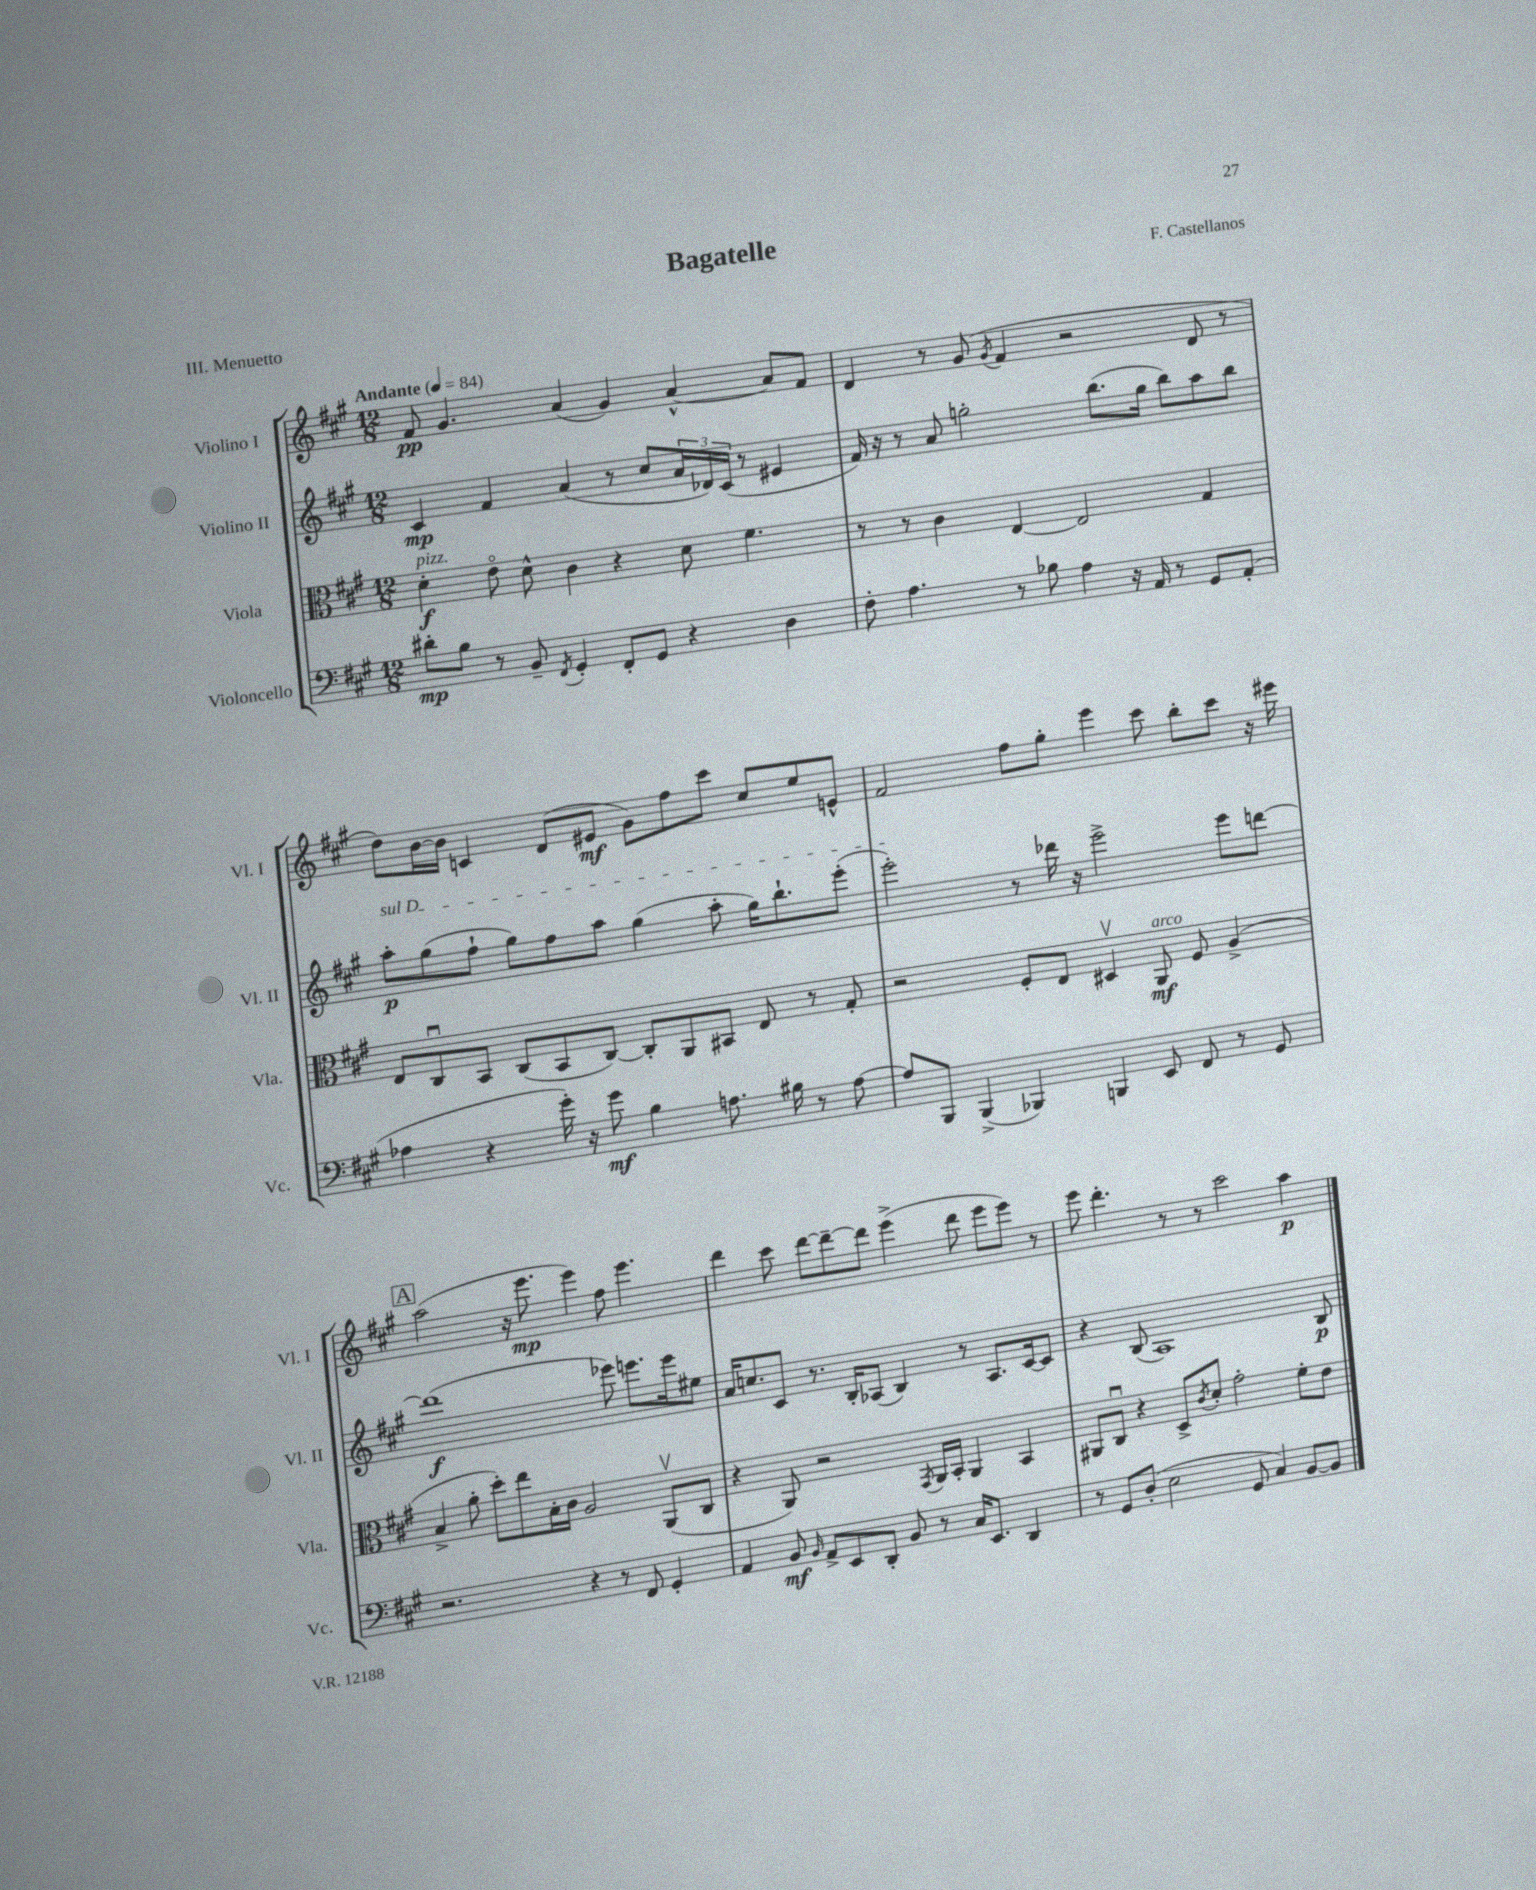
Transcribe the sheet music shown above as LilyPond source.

\header { title = "Bagatelle" composer = "F. Castellanos" piece = "III. Menuetto" }
<<
\new StaffGroup <<
\new Staff = "s0" \with { instrumentName = "Violino I" shortInstrumentName = "Vl. I" } {
    \clef treble \key a \major \numericTimeSignature \time 12/8 \tempo "Andante" 4 = 84
    fis'8\pp gis'4. a'4( gis'4) a'4~-^ a'8 fis'8 |
    d'4 r8 gis'8( \acciaccatura { gis'8 } fis'4 r2 d'8 r8 |
    d''8) b'16~ b'16 c'4 d'8( eis'8\mf gis'8) fis''8 cis'''8 cis''8 e''8 e'8-^ |
    fis'2 fis''8 gis''8-. e'''4 cis'''8 b''8-. cis'''8 r16 eis'''16 |
    \mark \markup { \box "A" } a''2( r16 e'''8.\mp e'''4) fis''8 e'''4. |
    d'''4 cis'''8 d'''8~ d'''8~-- d'''8 e'''4->( d'''8 e'''8 e'''8) r8 |
    e'''8 d'''4.-. r8 r8 cis'''2 a''4\p \bar "|." |
}
\new Staff = "s1" \with { instrumentName = "Violino II" shortInstrumentName = "Vl. II" } {
    \clef treble \key a \major \numericTimeSignature \time 12/8
    cis'4\mp fis'4 a'4( r8 cis''8 \tuplet 3/2 { a'16 des'16) cis'16( } r8 eis'4 |
    fis'16) r16 r8 a'8 g''2-. b''8.( g''16 b''8) a''8 b''8 |
    \once \override TextSpanner.bound-details.left.text = \markup { \italic "sul D" } a''8-.\p\startTextSpan gis''8( fis''8-! gis''8) fis''8 a''8 gis''4( a''8-. gis''16) b''8.-! e'''8-.( |
    e'''2-.\stopTextSpan) r8 des'''16 r16 e'''2-> e'''8 d'''8~ |
    \mark \markup { \box "A" } d'''1\f( ees'''8) e'''8. e'''16 eis''8 |
    a'16 c''8. cis'8 r8. b16-. aes8( b4) r8 aes8. cis'16~ cis'8 |
    r4 b8( a1) b8\p \bar "|." |
}
\new Staff = "s2" \with { instrumentName = "Viola" shortInstrumentName = "Vla." } {
    \clef alto \key a \major \numericTimeSignature \time 12/8
    d'4-.\f^\markup { \italic "pizz." } e'8\flageolet d'8-^ cis'4 r4 d'8 fis'4. |
    r8 r8 cis'4 e4~ e2 gis4 |
    e8 cis8\downbow b,8 cis8( b,8 cis8~) cis8-. a,8 bis,8 e8 r8 gis8-. |
    r2 fis8-. e8 dis4\upbow a,8\mf^\markup { \italic "arco" } fis8 a4->( |
    \mark \markup { \box "A" } b4-> a'8-. d''8-.) e''8 b16-. cis'16 a2 a,8\upbow( cis8 |
    r4 a,8) r2 \acciaccatura { gis,8 } a,16 b,16-. a,4 b,4 |
    ais,8 cis8\downbow r4 d8-> \acciaccatura { cis'8 } d'8-. gis'2-. fis'8-. e'8 \bar "|." |
}
\new Staff = "s3" \with { instrumentName = "Violoncello" shortInstrumentName = "Vc." } {
    \clef bass \key a \major \numericTimeSignature \time 12/8
    dis'8-.\mp b8 r8 b,8-- \acciaccatura { fis,8 } gis,4-. fis,8-. gis,8 r4 d4 |
    fis8-. a4. r8 bes8 a4 r16 a,16 r8 gis,8 a,8-.( |
    aes4 r4 gis'16-.) r16 gis'8\mf b4 a8. bis16 r8 a8~ |
    a8 b,,8 b,,4->( bes,,4) b,,4 e,8 fis,8 r8 gis,8 |
    \mark \markup { \box "A" } r2. r4 r8 fis,8 gis,4-. |
    a,4 b,8\mf \grace { b,16 } a,8-> e,8 d,8-. b,8 r8 cis16 e,8. d,4 |
    r8 gis,8 d8-.( e2 gis,8 cis4) b,8~ b,8 \bar "|." |
}
>>
>>
\layout { \context { \Score \remove "Bar_number_engraver" } }
